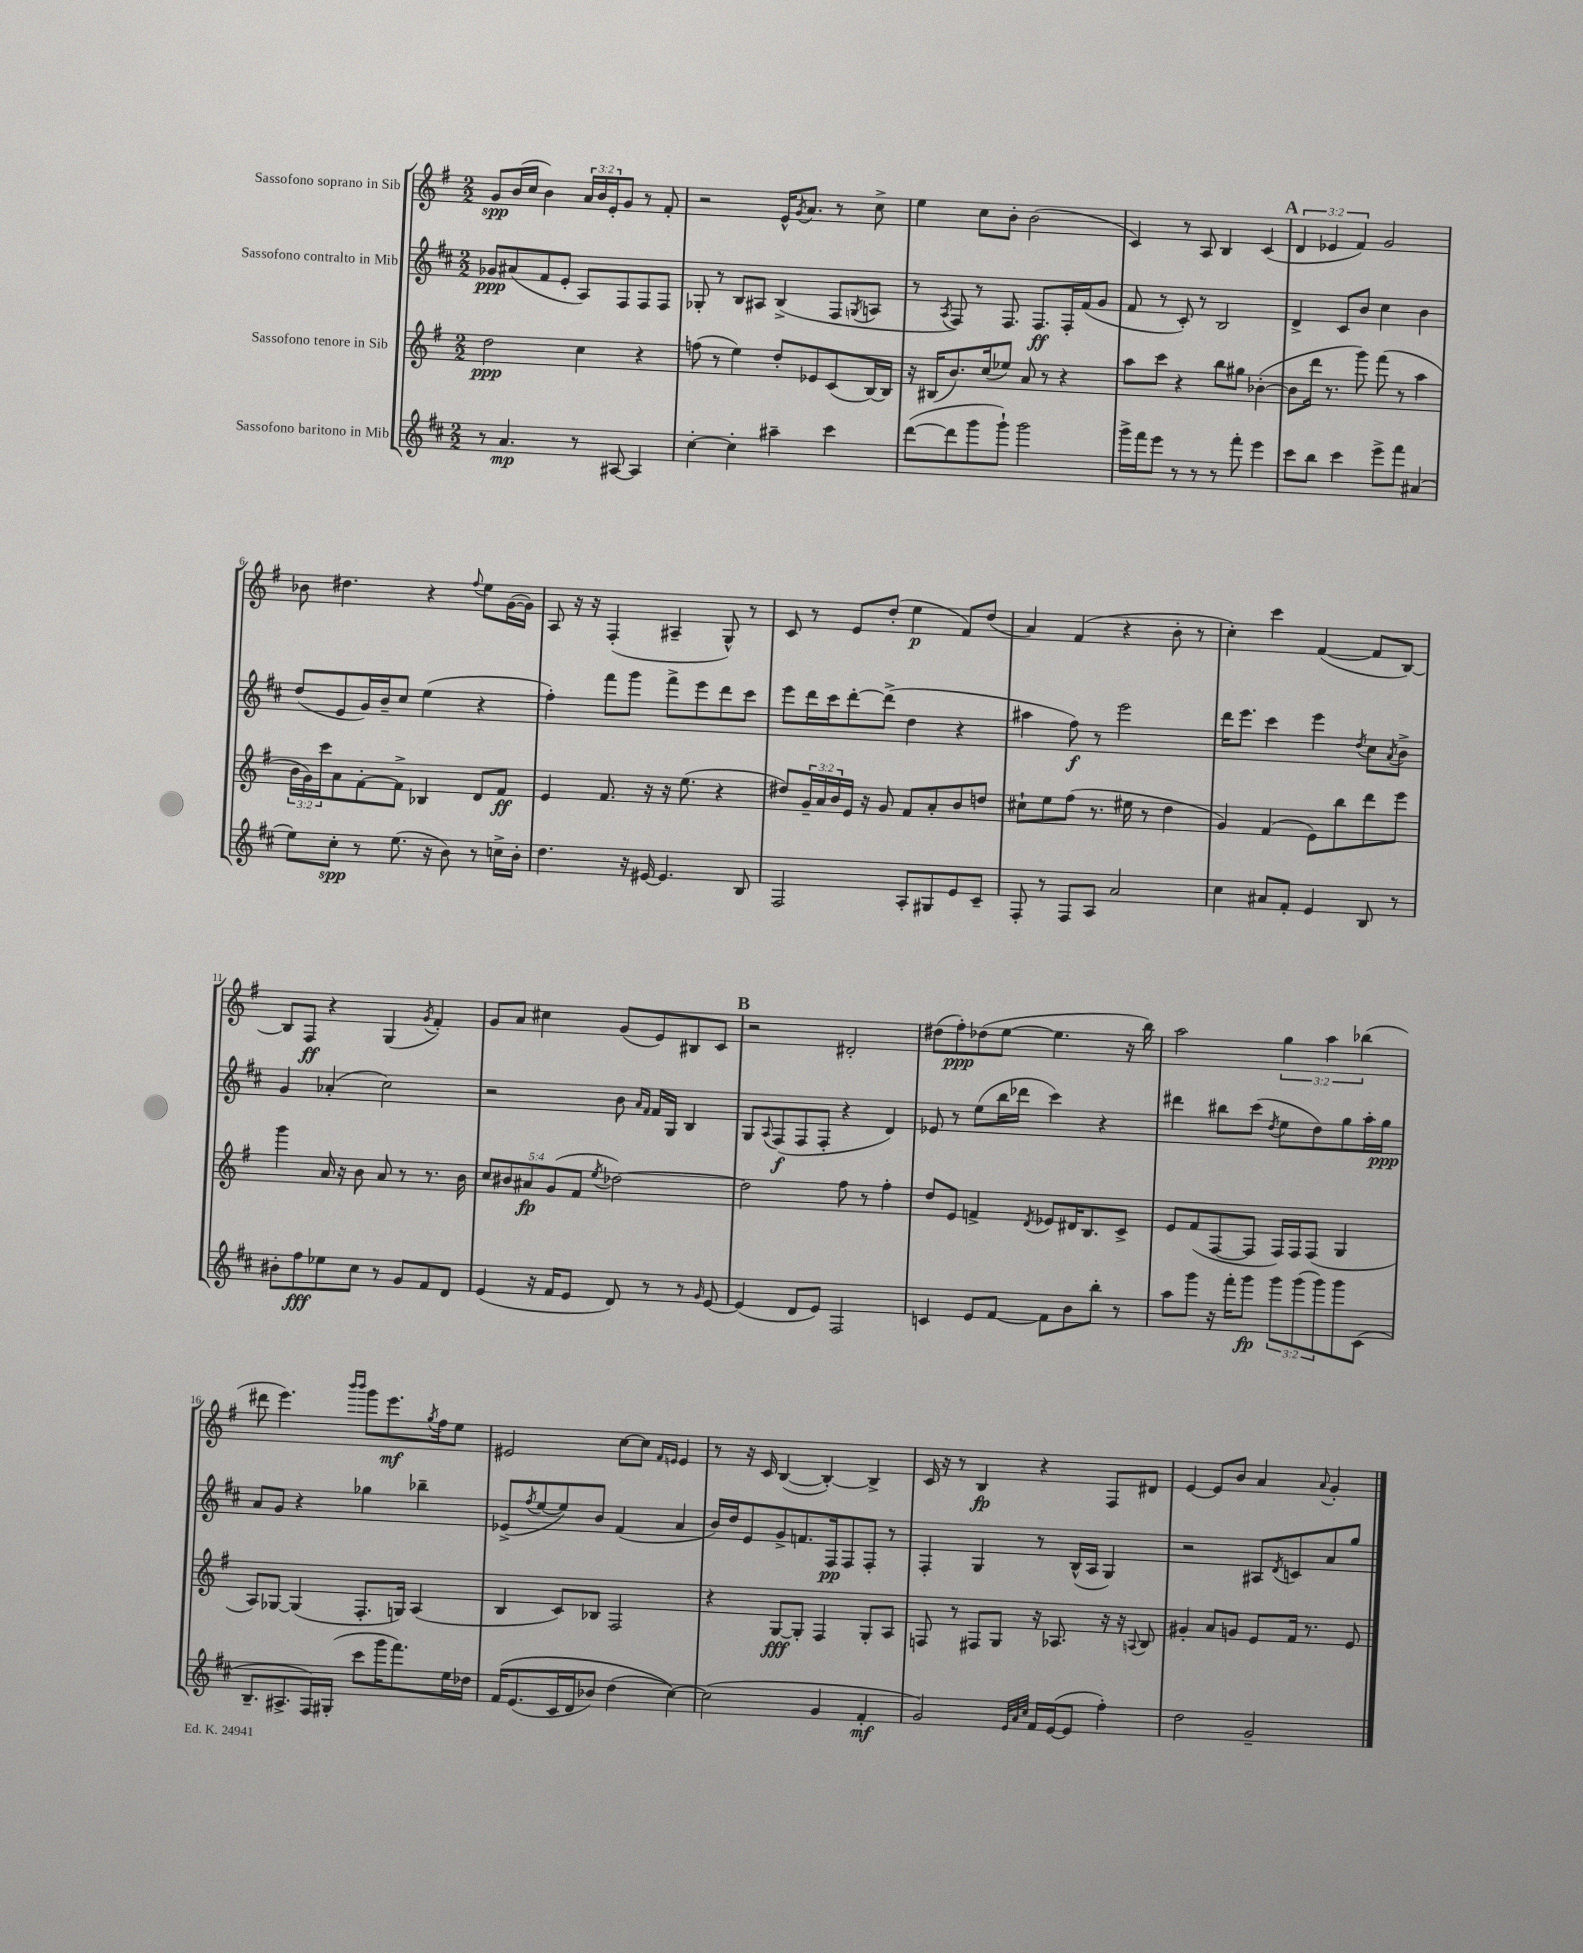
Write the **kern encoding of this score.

**kern	**kern	**kern	**kern
*staff4	*staff3	*staff2	*staff1
*clefG2	*clefG2	*clefG2	*clefG2
*k[f#c#]	*k[f#]	*k[f#c#]	*k[f#]
*M2/2	*M2/2	*M2/2	*M2/2
8r	2dd	8g-	8g
4.a	.	(8a#	(16b
.	.	.	16cc
.	.	8f#	4b)
.	.	8e'	.
8r	4cc	8A)	24a
.	.	.	24b
.	.	.	24e'
[8A#	.	8F#	8g
4A#]	4r	8F#	8r
.	.	8F#	8f#'
=	=	=	=
[4cc#'	(8ff	8G-'	2r
.	8r	8r	.
4cc#']	4ee)	8B	.
.	.	8A#	.
4aa#~	8dd'	(4B^	16e^^
.	.	.	8qg
.	.	.	8.a
.	8e-	.	.
4ccc#	(8c	8F#	8r
.	.	8qG	.
.	[16B)	8A	8cc^
.	16B]	.	.
=	=	=	=
([8ddd	16r	8r	4ee
.	(16B#	.	.
.	.	8qA	.
8ddd]	8.b)	8F#)	.
8ggg	.	8r	8cc
.	(16cc	.	.
8ggg`)	8ee-)	8.F#	8b'
2ggg	8a	.	(2b
.	.	8.F#	.
.	8r	.	.
.	4r	16F#'	.
.	.	(16f#	.
.	.	8g	.
=	=	=	=
16ggg^	8aa	8f#	4c)
16fff#	.	.	.
8eee	8ccc	8r	.
8r	4r	8c#')	8r
8r	.	8r	8A
8r	8bb	2B	4B
8fff#'	8gg#	.	.
4eee	([4b-'	.	(4c
=	=	=	=
8ccc#	8b-]	4d^	6d
8bb	16ddd	.	.
.	.	.	6e-
.	8.r	.	.
4ccc#	.	8c#	.
.	.	.	6f#)
.	8ggg)	8b	.
8eee^	(8fff#	4cc#	2g
8fff#	8r	.	.
(4a#	4aa	4b	.
=	=	=	=
8ee)	24b	(8dd	8b-
.	24g)	.	.
.	24ccc	.	.
8cc#'	8a	8e	4.dd#
8r	[8f#'	16g)	.
.	.	16b~	.
(8.ee	8f#^]	8cc#	.
.	4B-	(4ee	4r
16r	.	.	.
8b)	.	.	.
.	.	.	8qqff#
8r	8d	4r	8ee
16cc^	8f#	.	([16g
16b'	.	.	16g])
=	=	=	=
4.dd	4e	4ff#')	8A
.	.	.	16r
.	.	.	16r
.	8.f#	8fff#	(4F#'
16r	.	8ggg	.
[16e#	16r	.	.
4.e#]	16r	8fff#^	4A#~
.	(8.ee	.	.
.	.	8eee	.
.	4r	8ddd	8G^^)
8B	.	8ccc#	8r
=	=	=	=
2F#	8dd#)	8eee	8c
.	24g~	16ddd	8r
.	24a	.	.
.	.	16ccc#	.
.	24b	.	.
.	16e	[8ddd'	8e
.	16r	.	.
.	8g	(8ddd^]	(8dd'
8A'	8f#	4dd	4ee
8G#	8a'	.	.
8e	8b	4r	8f#)
8c#~	8dd	.	(8dd
=	=	=	=
8F#'	8cc#`	4aa#	4a)
8r	8ee	.	.
8F#	(8ff#	8ff#)	(4f#
8A	8.r	8r	.
2a	.	2eee	4r
.	16ee#	.	.
.	8r	.	.
.	4dd	.	8b'
.	.	.	8r
=	=	=	=
4cc#	4g)	16ddd	4cc')
.	.	8.eee	.
8a#	(4f#	4ccc#	4ccc
8f#'	.	.	.
4e	8e)	4eee	([4f#
.	8bb	.	.
.	.	8qdd	.
8B	8ddd	8cc#	8f#]
.	.	8qa	.
8r	8eee	8b^	[8B)
=	=	=	=
8b#'	4ggg	4g	8B]
8ff#	.	.	8F#
8ee-	16a	(4a-'	4r
.	16r	.	.
8cc#	8b	.	.
8r	8a	2cc#)	(4G
8g	8r	.	.
.	.	.	8qg
8f#	8.r	.	4f#')
8d	.	.	.
.	16b	.	.
=	=	=	=
(4e	10cc	2r	8g
.	10b#	.	.
.	.	.	8a
.	10a#	.	.
16r	.	.	4cc#
.	(10g	.	.
16f#	.	.	.
8e	.	.	.
.	10f#	.	.
.	8qee	.	.
8d)	[2dd-)	8b	(8g
.	.	16qqa	.
.	.	16qqf#	.
8r	.	16f#	8e)
.	.	16G	.
8r	.	4B	8B#
16qqg	.	.	.
[8e	.	.	8c
=	=	=	=
(4e]	2dd-]	8G	2r
.	.	8qqA	.
.	.	(8F#	.
8d	.	8F#	.
8e)	.	8F#'	.
2F#	8ff#	4r	2d#'
.	8r	.	.
.	4ff#'	4d)	.
=	=	=	=
4c	8dd	8e-	(8dd#
.	8e	8r	8ff#')
8e	4f^	(8ee	(8dd-
[8f#	.	16bb	[8ee
.	.	16ddd-	.
.	8qd	.	.
8f#]	8e-	4ccc#)	4.ee]
8b	16d#	.	.
.	8.B	.	.
8bb'	.	4r	.
8r	8c^	.	16r
.	.	.	16bb)
=	=	=	=
8aa	8e	4ddd#	2aa
8ggg	(8f#	.	.
16r	[8F#	8bb#	.
16fff#'	.	.	.
8ggg	8F#]	(8ccc#	.
.	.	8qdd	.
12ggg	16F#)	8ee	6gg
.	16F#	.	.
(12ggg	.	.	.
.	(8F#	8dd)	.
12ggg)	.	.	6aa
8ggg	4G	8gg	.
.	.	.	(6bb-
(8c#	.	16aa'	.
.	.	16gg	.
=	=	=	=
8.B~	8A)	8a	8ddd#
.	[8G-	8g	4.eee)
8.A#^	.	.	.
.	(4G-]	4r	.
16F#)	.	.	.
(16G#'	.	.	.
.	.	.	16qqbbb
.	.	.	16qqbbb
8ccc#	8.F#'	4gg-	8ggg
16ggg	.	.	8.eee
8.fff#)	16G)	.	.
.	(4A	4bb-~	.
.	.	.	8qgg
.	.	.	16ff#
16ee	.	.	8ee
16dd-	.	.	.
=	=	=	=
&(16f#	4B	(8e-^	2e#
(8.e	.	.	.
.	.	8qff#	.
.	.	[8ee	.
16c#	8c)	8ee])	.
16d	.	.	.
8b-)	8B-	8b	.
(4dd	2F#	(4f#	[8cc
.	.	.	8cc]
.	.	.	16qqf#
.	.	.	16qqe
[4cc#)&)	.	4a	4e
=	=	=	=
(2cc#]	4r	16b)	8r
.	.	16dd	.
.	.	8e	16r
.	.	.	16c
.	[8G	8g^	([4B
.	8G']	8.f	.
4g	4F#	.	4B'_)
.	.	16F#	.
.	.	8F#	.
4f#'	8G'	8F#'	4B^]
.	8A	8r	.
=	=	=	=
2g)	8F	4F#'	16c
.	.	.	16r
.	8r	.	8r
.	8F#	4G	4B
.	8G	.	.
32qqe	.	.	.
32qqa	.	.	.
32qqcc#	.	.	.
16f#	16r	8r	4r
([16e	8.A-	.	.
8e]	.	(16B^^	.
.	.	16A	.
4ff#')	16r	4G)	8F#
.	16r	.	.
.	8qqA	.	.
.	8B	.	8d#
=	=	=	=
2dd	4g#'	2r	[4e
.	8a	.	8e]
.	8g	.	8b
2g~	8e	8A#	4a
.	.	8qd	.
.	16f#	8c	.
.	8.r	.	.
.	.	.	8qqa
.	.	8a	4g'
.	8e	8gg	.
==	==	==	==
*-	*-	*-	*-
